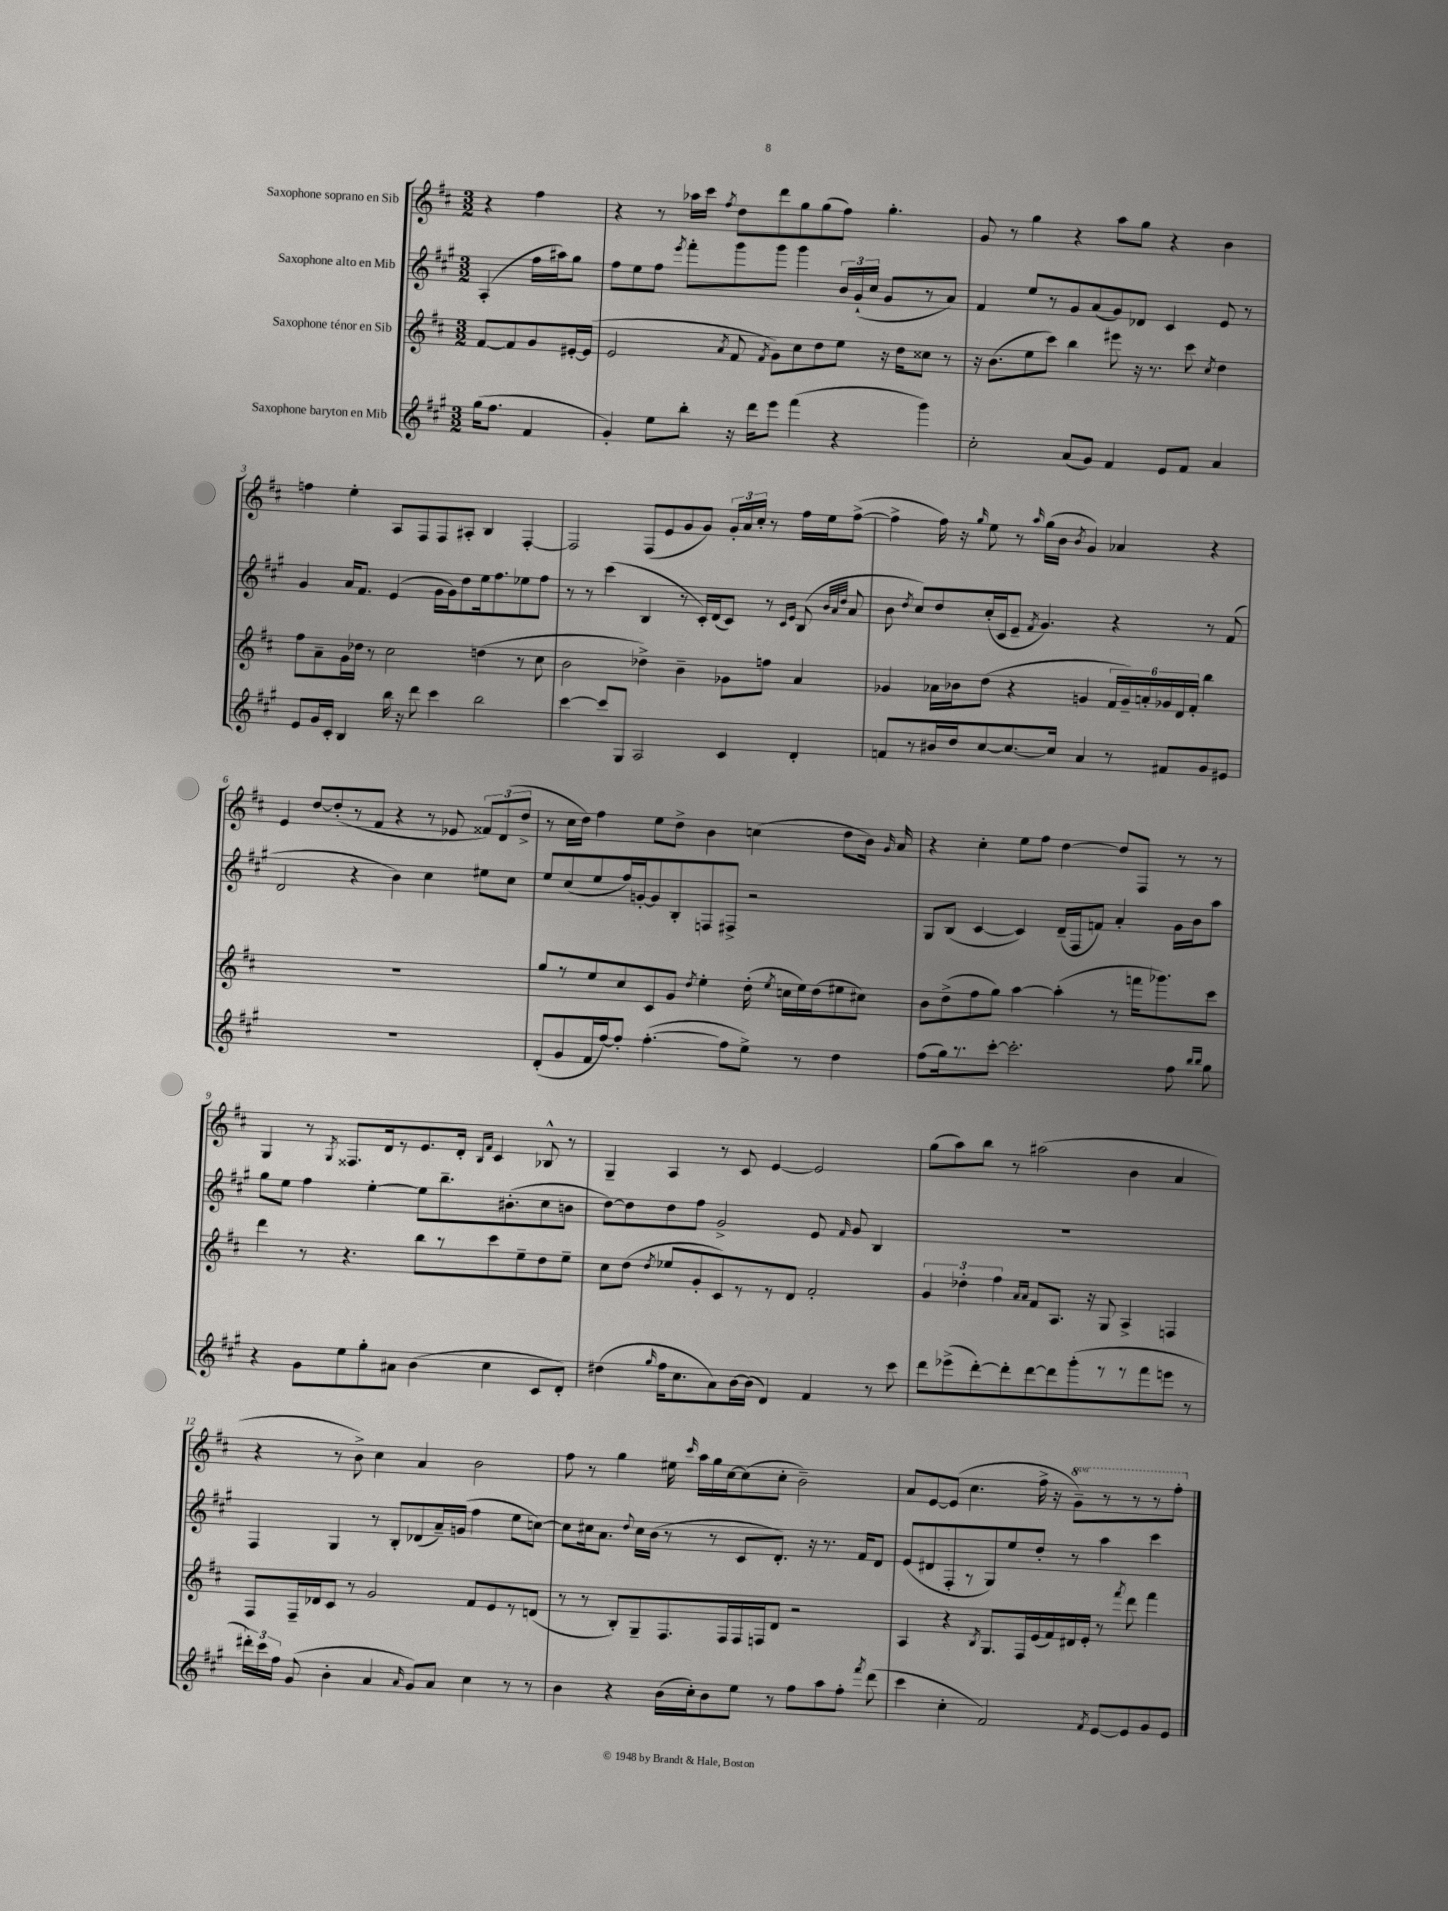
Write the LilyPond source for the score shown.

<<
\new StaffGroup <<
\new Staff = "s0" \with { instrumentName = "Saxophone soprano en Sib" } {
    \clef treble \key d \major \numericTimeSignature \time 3/2 \set Staff.ottavationMarkups = #ottavation-simple-ordinals \partial 2
    \autoBeamOff r4 fis''4 |
    r4 r8 aes''16[ cis'''16] \acciaccatura { fis''8 } d''8[ d'''8 g''8 g''8( fis''8]) g''4.-. |
    g'8 r8 g''4 r4 a''8[ g''8] r4 b'4 |
    f''4 e''4-. a8[ fis8 fis8 ais8]-. b4 fis4~-. |
    fis2 fis8[( e'8 g'8 g'8]) \tuplet 3/2 { g'16[-. a'16 cis''16]-. } r8 fis''16[ e''16 fis''8]~->( |
    fis''4-> fis''16) r16 \grace { g''16 } e''8 r8 \grace { a''16 } g''16[( b'16] \acciaccatura { b'8 } g'4) aes'4 r4 |
    e'4 d''8[~ d''8-.( r8 fis'8] r4 r8 ees'8 \tuplet 3/2 { fisis'8[) d'8( d''8]-> } |
    r8 cis''16[ d''16]) fis''4 e''8[ d''8]-> b'4 c''4( d''8[ b'16]) \grace { g'16 } a'16 |
    r4 cis''4-. e''8[ fis''8] d''4~ d''8[ fis8] r8 r8 |
    g4 r8 \acciaccatura { g8 } fisis8.[ d'16 r8 e'8. d'16]-. \grace { b16[ fis'16] } cis'4 bes8-^ r8 |
    g4-- a4 r8 cis'8 e'4~ e'2 |
    g''8[( a''8) b''8] r8 ais''2( b'4 a'4 |
    r4 r8 b'8->) cis''4 a'4 b'2 |
    fis''8 r8 g''4 eis''16 \grace { cis'''16 } a''16[ g''16 cis''16~ cis''8( cis''8]-. b'2--) |
    a'8[ e'8~ e'8]( cis''4. fis''16-> r16 \ottava #1 g''8[--) r8 r8 r8 fis'''8]-. \ottava #0 \bar "|." |
}
\new Staff = "s1" \with { instrumentName = "Saxophone alto en Mib" } {
    \clef treble \key a \major \numericTimeSignature \time 3/2 \partial 2
    \autoBeamOff a4-.( fis''16[ ais''16) gis''8] |
    fis''8[ e''8 fis''8] \acciaccatura { e'''8 } fis'''8[-. gis'''8 gis'''8] gis'''4 \tuplet 3/2 { b'16[ gis'16-!( cis''16] } gis'8[ r8 a'8]) |
    fis'4 e''8[ r8 gis'8 a'8( gis'8) des'8] cis'4 e'8 r8 |
    gis'4 a'16[ fis'8.] e'4( gis'16[ gis'16) d''8 e''16 fis''8. ees''8 fis''8] |
    r8 r8 cis'''4( b4 r8 cis'16[-.) d'16( cis'8]) r8 \grace { cis'16[ e'16] } b8( \grace { b'32[ a'32 d''32] } a'8 |
    b'8 \acciaccatura { d''8 } cis''8[) d''8 cis''16-.( cis'16 e'8]-- \acciaccatura { fis'8 } gis'4.) r4 r8 fis'8( |
    d'2 r4 b'4) cis''4 eis''8[ cis''8] |
    e''8[ cis''8( e''8 fis''16) g'16~-. g'8 b8-. f8 fis8]-> r2 |
    gis8[ b8]( cis'4~ cis'4) d'16[--( fis16 f'8]) a'4-. gis'16[ b'16 a''8] |
    gis''8[ e''8] fis''4 e''4~-. e''8[ b''8.-- bis'8.-.( cis''8 b'8] |
    d''8[~) d''8 d''8 fis''8] gis'2-> e'8 \grace { fis'16 } gis'8 b4 |
    R1. |
    fis4 gis4 r8 b8[-. des'8( a'16--) g'16]( fis''4 e''8[ c''8]~) |
    c''8[ cis''16 a'8.] \appoggiatura { d''8 } cis''16[ b'16]( r8 r8 cis'8[ d'8.]-.) r16 r8. fis'16[ d'8] |
    e'8[( dis'8 fis8-. r8 gis8) e''8 d''8]-. r8 a''4 cis'''4 \bar "|." |
}
\new Staff = "s2" \with { instrumentName = "Saxophone ténor en Sib" } {
    \clef treble \key d \major \numericTimeSignature \time 3/2 \partial 2
    \autoBeamOff fis'8[~ fis'8 g'8 eis'16~-. eis'16]( |
    e'2 \acciaccatura { a'8 } fis'8 \acciaccatura { fis'8 } g'8[) cis''8 d''8 e''8] r16 d''16[ cisis''8] r8 |
    r16 b'8.[( e''8 cis'''8]) b''4 eis'''8 r16 r8. cis'''8 \acciaccatura { cis''8 } d''4 |
    fis''8[ a'8-- g'16 des''16] r8 cis''2 d''4( r8 cis''8 |
    b'2 des''4->) b'4-- ges'8[ f''8] a'4 |
    ges'4 aes'16[ bes'16 d''8]( r4 g'4 \tuplet 6/4 { fis'16[ g'16--) a'16-. ges'16 d'16 fis'16]-. } b''4 |
    R1. |
    g''8[ r8 e''8 cis''8 cis'8 g'8] \acciaccatura { d''8 } e''4-. d''16-.( \acciaccatura { e''8 } c''16[ e''16) d''16( eis''8 cis''8]) |
    b'8[ d''8->( fis''8 g''8]) a''4~ a''4-.( r8 f'''16[ ges'''8.) cis'''8] |
    d'''4 r8 r4. b''8[ r8 cis'''8 e''8-- d''8 e''8]-- |
    cis''8[ d''8]( \acciaccatura { d''8 } ees''8[ g'8-. cis'8) r8 r8 d'8] fis'2-. |
    \tuplet 3/2 { g'4 des''4-. fis''4 } \grace { a'16[ a'16] } fis'8[ a8.] r16 g8 a4-> f4 |
    fis8[ fis16-- des'16 cis'8] r8 g'2 fis'8[ e'8 r8 d'8]( |
    r8 r8 b8[-.) g8-- fis8. fis16 fis16 f16 d'8] r2 |
    a4 r4 \acciaccatura { b8 } g8.[ fis16 e'16( fis'16) dis'16 e'16]-. r8 \acciaccatura { fis'''8 } d'''8 fis'''4 \bar "|." |
}
\new Staff = "s3" \with { instrumentName = "Saxophone baryton en Mib" } {
    \clef treble \key a \major \numericTimeSignature \time 3/2 \partial 2
    \autoBeamOff gis''16[( fis''8.] fis'4 |
    gis'4-.) e''8[ b''8]-. r16 d'''16[ e'''8] fis'''4( r4 gis'''4) |
    cis''2-. a'8[( gis'8]) fis'4 e'8[ fis'8] a'4 |
    e'8[ gis'16 cis'16]-. b4 b''16 r16 d'''8 cis'''4 b''2 |
    cis'''4~ cis'''8[ gis8] a2 cis'4 d'4-. |
    f'8[ r8 bis'16 d''16 cis''8~ cis''8.~ cis''16] a'4 r8 fis'8[ gis'8 eis'8] |
    R1. |
    d'8[-.( gis'8 fis'16 fis''16~) fis''8]-. fis''4.~-.( fis''8[ e''8]->) r8 d''4 |
    fis''8[( gis''16) r8. cis'''8]~-. cis'''2.-. fis''8 \grace { b''16[ b''16] } gis''8 |
    r4 gis'8[ e''8 gis''8-. ais'8] b'4( cis''4 cis'8[ d'8]-.) |
    dis''4( \grace { gis''16 } fis''16[ cis''8. a'8) b'16~ b'16]( d'4) fis'4 r8 cis'''8 |
    d'''8[ ees'''8->( d'''8~-.) d'''8-. d'''8~ d'''8 gis'''8-.( r8 r8 fis'''8 e'''8] r8 |
    \tuplet 3/2 { dis'''16[-.) cis'''16 fis''16] } gis'8( b'4-. a'4 \grace { a'16 } gis'8[) a'8] cis''4 r8 r8 |
    b'4 r4 b'16[( cis''16-.) b'8 e''8] r8 fis''8[ a''8 fis''8]-. \acciaccatura { fis'''8 } d'''8( |
    cis'''4 cis''4-. fis'2) \acciaccatura { fis'8 } e'8[~ e'8 gis'8 e'8] \bar "|." |
}
>>
>>
